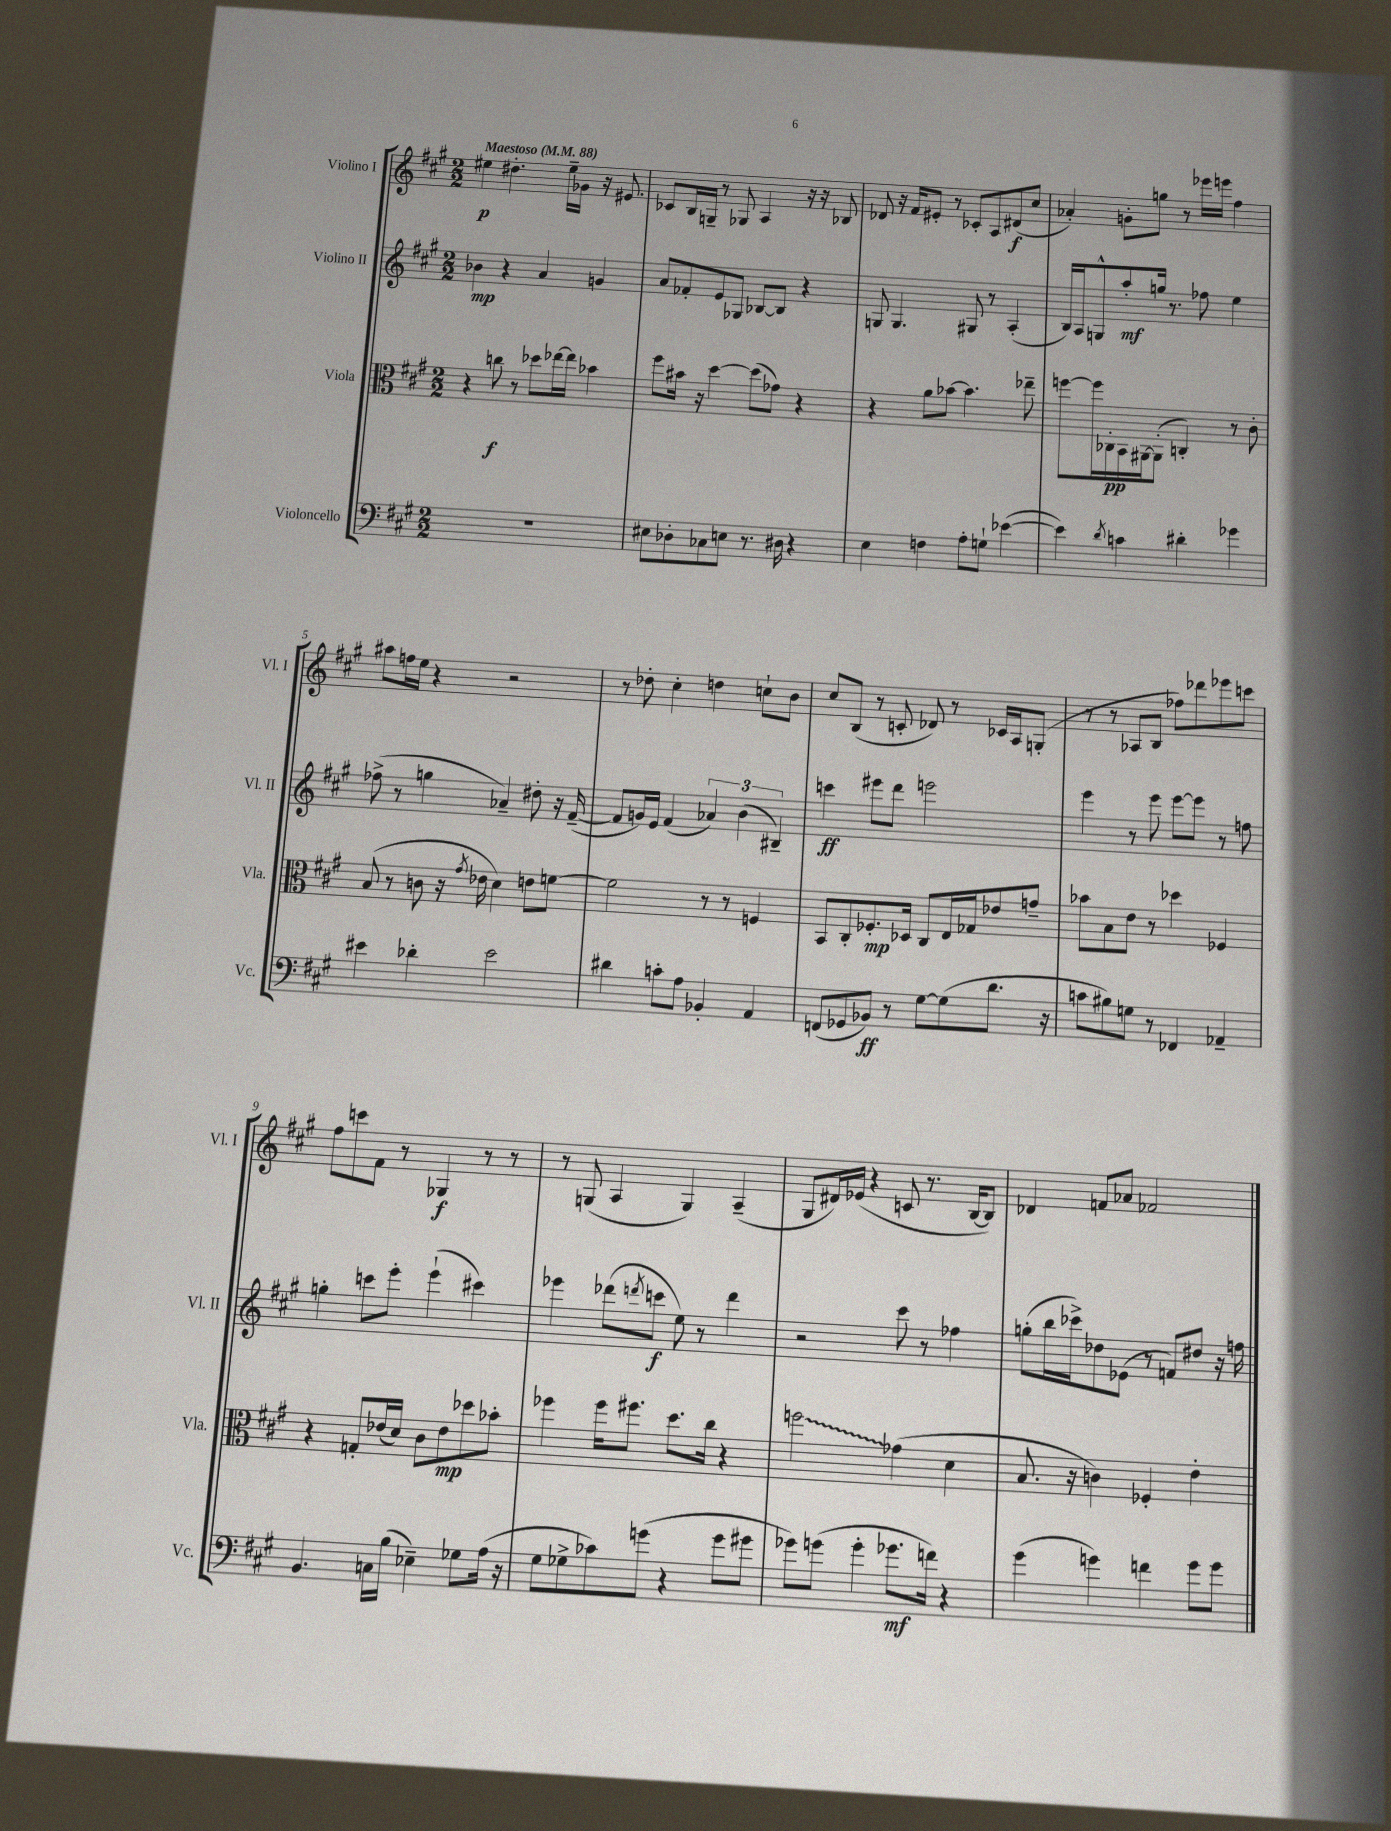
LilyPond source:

<<
\new StaffGroup <<
\new Staff = "s0" \with { instrumentName = "Violino I" shortInstrumentName = "Vl. I" } {
    \clef treble \key a \major \numericTimeSignature \time 2/2 \tempo "Maestoso" 4 = 88
    eis''4\p dis''4.-. eis''16-- ges'16 r16 eis'8. |
    ces'8 b16 g16-- r8 ges8 a4 r16 r16 bes8 |
    des'8 r16 fis'16 eis'8-. r8 ces'8-. a8 dis'8\f( cis''8 |
    aes'4-.) g'8-. g''8 r8 ees'''16 e'''16 fis''4 |
    ais''8 f''16 e''16 r4 r2 |
    r8 des''8-. cis''4-. d''4 c''8-! b'8 |
    cis''8 b8( r8 c'8-. des'8) r8 ces'16 a16 g8-.( |
    r8 r8 aes8 b8 fes''8) des'''8 ees'''8 c'''8 |
    fis''8 c'''8 fis'8 r8 ges4\f r8 r8 |
    r8 g8( a4 g4) a4--( |
    gis8 dis'16) ees'16( r4 c'8 r8. b16~ b8) |
    des'4 f'8 aes'8 fes'2 \bar "|." |
}
\new Staff = "s1" \with { instrumentName = "Violino II" shortInstrumentName = "Vl. II" } {
    \clef treble \key a \major \numericTimeSignature \time 2/2
    bes'4\mp r4 a'4 g'4 |
    a'8 fes'8-. e'8 ges8 bes8~ bes8 r4 |
    g8 g4. gis8 r8 a4-.( |
    b16) a16 g8-^ a''8-.\mf g''16 r8. fes''8 e''4 |
    fes''8->( r8 g''4 aes'4--) dis''8-. r16 fis'16~--( |
    fis'8 g'16) e'16 fis'4( \tuplet 3/2 { aes'4) b'4( bis4--) } |
    c'''4\ff eis'''8 d'''8 e'''2 |
    e'''4 r8 e'''8 e'''8~ e'''8 r8 f''8 |
    g''4-. c'''8 e'''8-. e'''4-!( cis'''4) |
    ees'''4 des'''8( \acciaccatura { d'''8 } c'''8\f e''8) r8 d'''4 |
    r2 cis'''8 r8 fes''4 |
    g''8-.( b''16 ces'''16->) des''8 ees'8( r8 f'8) dis''8 r16 f''16 \bar "|." |
}
\new Staff = "s2" \with { instrumentName = "Viola" shortInstrumentName = "Vla." } {
    \clef alto \key a \major \numericTimeSignature \time 2/2
    r4 c''8\f r8 des''8 ees''16~ ees''16 bes'4 |
    fis''8 bis'16 r16 d''4~ d''8( ges'8) r4 |
    r4 a'8 bes'8~ bes'4. ees''8-- |
    f''8~ f''16 ces16-.\pp b,16 ais,16~ ais,8-.( c4-.) r8 cis'8-. |
    b8( r8 c'8 r16 \acciaccatura { gis'8 } ees'16 d'4) e'8 f'8~ |
    f'2 r8 r8 f4 |
    b,8 cis8-. fes8.-.\mp des16 cis8 e16 ges16 ees'8 g'8-- |
    bes'8 b8 e'8 r8 des''4 fes4 |
    r4 g8-. ees'16( d'16) cis'8 ees'8\mp des''8 bes'8-. |
    fes''4 fes''16 fis''8. d''8. cis''16 r4 |
    \once \override Glissando.style = #'zigzag f''2\glissando ges'4( d'4 |
    b8. r16 c'4) fes4-. e'4-. \bar "|." |
}
\new Staff = "s3" \with { instrumentName = "Violoncello" shortInstrumentName = "Vc." } {
    \clef bass \key a \major \numericTimeSignature \time 2/2
    R1 |
    eis8 des8-. ces8 e8 r8. dis16 r4 |
    e4 f4 a8-. g8-! ees'4~( |
    ees'4) \acciaccatura { d'8 } c'4 dis'4-. ges'4 |
    eis'4 des'4-. eis'2 |
    dis'4 c'8-. a8 bes,4-. a,4 |
    f,8( ges,8 bes,8\ff) r8 gis8~ gis8( d'8. r16 |
    c'8 bis8) g8 r8 fes,4 aes,4-- |
    b,4. c16 b16( ees4--) ges8 a16( r16 |
    gis8 ges8-> ces'8) g'8( r4 g'8 gis'8 |
    ges'8) g'8( g'4-. ges'8.\mf f'16) r4 |
    gis'4( g'4) f'4 g'8 g'8 \bar "|." |
}
>>
>>
